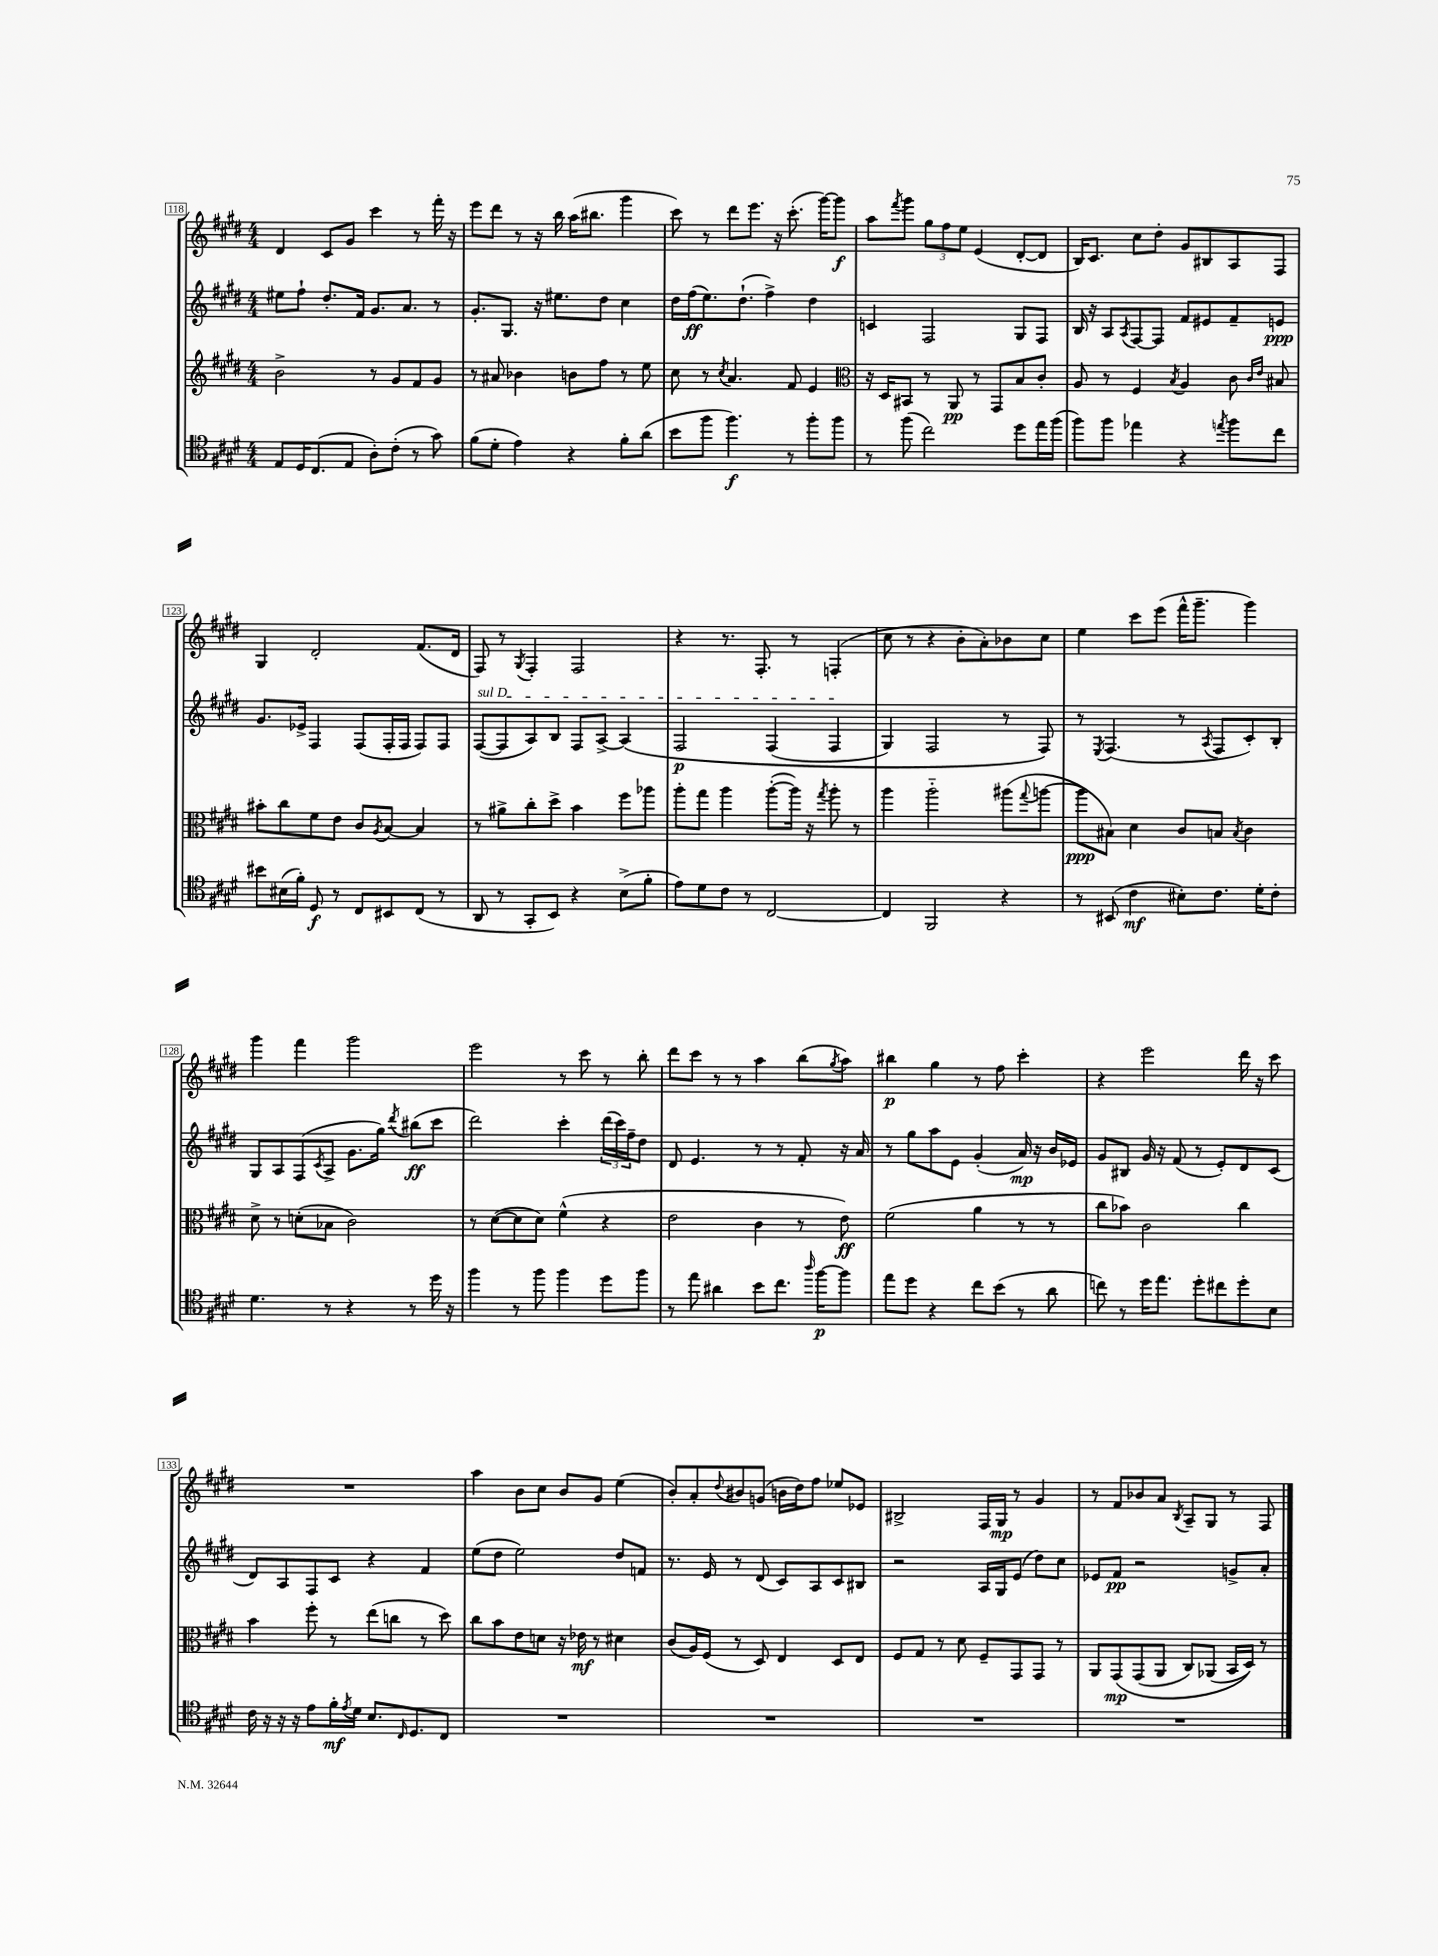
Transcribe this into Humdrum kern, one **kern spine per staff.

**kern	**kern	**kern	**kern
*staff4	*staff3	*staff2	*staff1
*clefC4	*clefG2	*clefG2	*clefG2
*k[f#c#g#d#]	*k[f#c#g#d#]	*k[f#c#g#d#]	*k[f#c#g#d#]
*M4/4	*M4/4	*M4/4	*M4/4
8E/L	2b^\	8ee#\L	4d#/
16D#/K	.	8ff#`\J	.
(8.C#/	.	.	.
.	.	8.dd#'/L	8c#/L
8E/J	.	.	8g#/J
.	.	16f#/Jk	.
8A'\L)	8r	8.g#/L	4ccc#\
(8c#'\J	8g#/L	.	.
.	.	8.a/J	.
8r	8f#/	.	8r
8g#\)	8g#/J	8r	16fff#'\
.	.	.	16r
=	=	=	=
(8f#\L	8r	8.g#'/L	8eee\L
8d#'\J	8a#/	.	8ddd#\J
.	.	8.G#/J	.
4e\)	4b-\	.	8r
.	.	16r	16r
.	.	8.ee#\L	16bb\
4r	8b\L	.	(16aa\LK
.	.	.	8.bb#\J
.	8ff#\J	8dd#\J	.
8f#'\L	8r	4cc#\	4ggg#\
(8a\J	8ee\	.	.
=	=	=	=
8b\L	8cc#\	16dd#\LL	8ccc#\)
.	.	(16ff#\J	.
8ff#\J	8r	8.ee\)	8r
.	8qcc#/	.	.
4.ff#\)	4.a/	.	8ddd#\L
.	.	(8.dd#`\J	.
.	.	.	8.eee\J
.	.	4ff#^\)	.
.	.	.	16r
8r	8f#/	.	(8.ccc#'\
8ff#'\L	4e/	4dd#\	.
.	.	.	[16ggg#\LK)
8ff#\J	.	.	8ggg#\]J
=	=	=	=
*	*clefC3	*	*
8r	16r	4c/	8aa\L
.	16D#/LK	.	.
.	.	.	8qfff#/
(8ff#\	8BB#/J	.	8ggg#\J
2cc#\)	8r	2F#/	12gg#\L
.	.	.	12ff#\
.	8AA/	.	.
.	.	.	12ee\J
.	8r	.	(4e/
.	8GG#/L	.	.
8dd#\L	8B/	8G#/L	[8d#'/L
16ee\L	8c#'/J	8F#/J	8d#/]J
(16ff#\JJ	.	.	.
=	=	=	=
8ff#\L)	8A/	16B/	16B/LK)
.	.	16r	8.c#/J
8ff#\J	8r	8A/L	.
.	.	8qA/	.
4ee-\	4F#/	[8F#/	8cc#\L
.	.	8F#/]J	8dd#'\J
.	8qB/	.	.
4r	4A/	8f#/L	8g#/L
.	.	8e#/	8B#/
8qee/	.	.	.
8ff#\L	8c#\	8f#~/	8A/
.	16qqc#/LL	.	.
.	16qqe/JJ	.	.
8cc#\J	8B#/	8e/J	8F#/J
=	=	=	=
8b#\L	8b#'\L	8.g#/L	4G#/
(16B#\L	8cc#\	.	.
16f#'\JJ)	.	16e-^/Jk	.
8D#/	8f#\	4F#/	2d#'/
8r	8e\J	.	.
8C#/L	8c#/L	(8F#/L	.
.	8qA/	.	.
8BB#/	[8B/J	16F#'/L	.
.	.	16F#/JJ	.
(8C#/J	4B/]	8F#/L)	(8.f#/L
8r	.	8F#/J	.
.	.	.	16d#/Jk
=	=	=	=
8AA/	8r	([8F#/L	8F#/)
8r	8a#^\L	8F#/]	8r
.	.	.	8qG#/
8GG#'/L	8cc#'\	8A/)	4F#'/
8BB/J)	8dd#^\J	8B/J	.
4r	4b\	8F#/L	2F#/
.	.	[8A^/J	.
(8B^\L	8ff#\L	&(4A/]	.
8f#'\J	8aa-\J	.	.
=	=	=	=
8e\L)	8aa'\L	2F#/	4r
8d#\	8gg#\J	.	.
8c#\J	4aa\	.	8.r
8r	.	.	.
.	.	.	8.F#'/
[2C#/	([8aa'\L	(4F#/	.
.	16aa\]Jk)	.	8r
.	16r	.	.
.	8qgg#/	.	.
.	8aa'\	4F#/	(4F'/
.	8r	.	.
=	=	=	=
4C#/]	4aa\	4G#/)	8cc#\
.	.	.	8r
2FF#/	2aa'~\	2F#/	4r
.	.	.	8b'\L
.	.	.	8a'\)
4r	(8aa#\L	8r	8b-\
.	8qqgg#/	.	.
.	[8aa\J	8F#/&)	8cc#\J
=	=	=	=
8r	8aa\]L	8r	4ee\
.	.	8qE/	.
(8BB#/	8B#\J)	(4.F#/	.
4c#\	4d#\	.	8ccc#\L
.	.	.	(8eee\J
8B#'\L)	8c#/L	8r	16fff#^^\LK
.	.	.	8.ggg#~\J
.	.	8qA/	.
8.c#\J	8B/J	8F#/L	.
.	8qB/	.	.
.	4c#\	8c#'/)	4ggg#\)
16d#'\LK	.	.	.
8c#'\J	.	8B'/J	.
=	=	=	=
4.d#\	8d#^\	8G#/L	4ggg#\
.	8r	8A/	.
.	(8d'\L	(8F#/	4fff#\
.	.	8qc#/	.
8r	8B-\J	8A^/J	.
4r	2c#\)	8.g#\L	2ggg#\
.	.	16gg#\Jk)	.
.	.	8qddd#/	.
8r	.	(8bb#\L	.
16dd#\	.	8ccc#\J	.
16r	.	.	.
=	=	=	=
4ff#\	8r	2ddd#\)	2eee\
.	([8d#\L	.	.
8r	8d#\]	.	.
8ff#\	8d#\J)	.	.
4ff#\	(4f#^^\	4ccc#'\	8r
.	.	.	8ccc#\
8dd#\L	4r	(24ddd#\LL	8r
.	.	24ccc#\)	.
.	.	24ff#~\J	.
8ff#\J	.	8dd#\J	8bb'\
=	=	=	=
8r	2e\	8d#/	8ddd#\L
8ee\	.	4.e/	8ccc#\J
4a#\	.	.	8r
.	.	.	8r
8b\L	4c#\	8r	4aa\
8.cc#\J	.	8r	.
.	8r	8f#'/	(8bb\L
16qqaa/	.	.	.
[16ff#\LK	.	.	.
.	.	.	8qgg#/
8ff#\]J	8e\)	16r	8aa\J)
.	.	16a/	.
=	=	=	=
8ee\L	(2f#\	8r	4bb#\
8dd#\J	.	8gg#\L	.
4r	.	8aa\	4gg#\
.	.	8e\J	.
8cc#\L	4a\	(4g#'/	8r
(8b\J	.	.	8ff#\
8r	8r	16a/)	4ccc#'\
.	.	16r	.
8a\	8r	16b/LL	.
.	.	16e-/JJ	.
=	=	=	=
8cc\)	8cc#\L	8g#/L	4r
8r	8b-\J)	8B#/J	.
16dd#\LK	2c#\	16g#/	2eee\
8.ee\J	.	16r	.
.	.	(8f#/	.
8dd#'\L	.	8r	.
8cc#\	.	8e'/L)	.
8dd#'\	4cc#\	8d#/	16ddd#\
.	.	.	16r
8B\J	.	(8c#/J	8ccc#\
=	=	=	=
16c#\	4b\	8d#/L)	1r
16r	.	.	.
16r	.	8A/	.
16r	.	.	.
8e\L	8ff#'\	8F#/	.
16f#'\L	8r	8c#/J	.
8qe/	.	.	.
16d#\JJ	.	.	.
8.B/L	(8ee\L	4r	.
.	8cc\J	.	.
16qqC#/	.	.	.
8.D#/	.	.	.
.	8r	4f#/	.
8C#/J	8dd#\)	.	.
=	=	=	=
1r	8cc#\L	(8ee\L	4aa\
.	8b\	8dd#\J	.
.	8e\	2ee\)	8b\L
.	8d\J	.	8cc#\J
.	16r	.	8b/L
.	16e-\	.	.
.	8r	.	8g#/J
.	4d#\	8dd#/L	(4ee\
.	.	8f/J	.
=	=	=	=
1r	(8c#/L	8.r	8b'/L)
.	16A/L)	.	8a'/
.	(16F#/JJ	16e/	.
.	.	.	8qqdd#/
.	8r	8r	8b#/
.	8D#/)	(8d#/	(8g/J
.	4E/	8c#/L)	16b\LL
.	.	.	16dd#\J)
.	.	8A/	8ff#\J
.	8D#/L	8c#/	8ee-/L
.	8E/J	8B#/J	8e-/J
=	=	=	=
1r	8F#/L	2r	2B#^/
.	8G#/J	.	.
.	8r	.	.
.	8d#\	.	.
.	8F#~/L	16A/LL	16F#/LL
.	.	16G#/J	16G#/JJ
.	8GG#/	(8e/J	8r
.	8GG#/J	8dd#\L)	4g#/
.	8r	8cc#\J	.
=	=	=	=
1r	8AA/L	8e-/L	8r
.	&(8GG#/	8f#/J	8f#/L
.	(8GG#/	2r	8b-/
.	8AA/J	.	8a/J
.	.	.	8qB/
.	8C#/L)	.	8A~/L
.	(8AA-/J	.	8G#/J
.	16BB/LL	8g^/L	8r
.	16D#/JJ)&)	.	.
.	8r	8a'/J	8F#/
==	==	==	==
*-	*-	*-	*-
